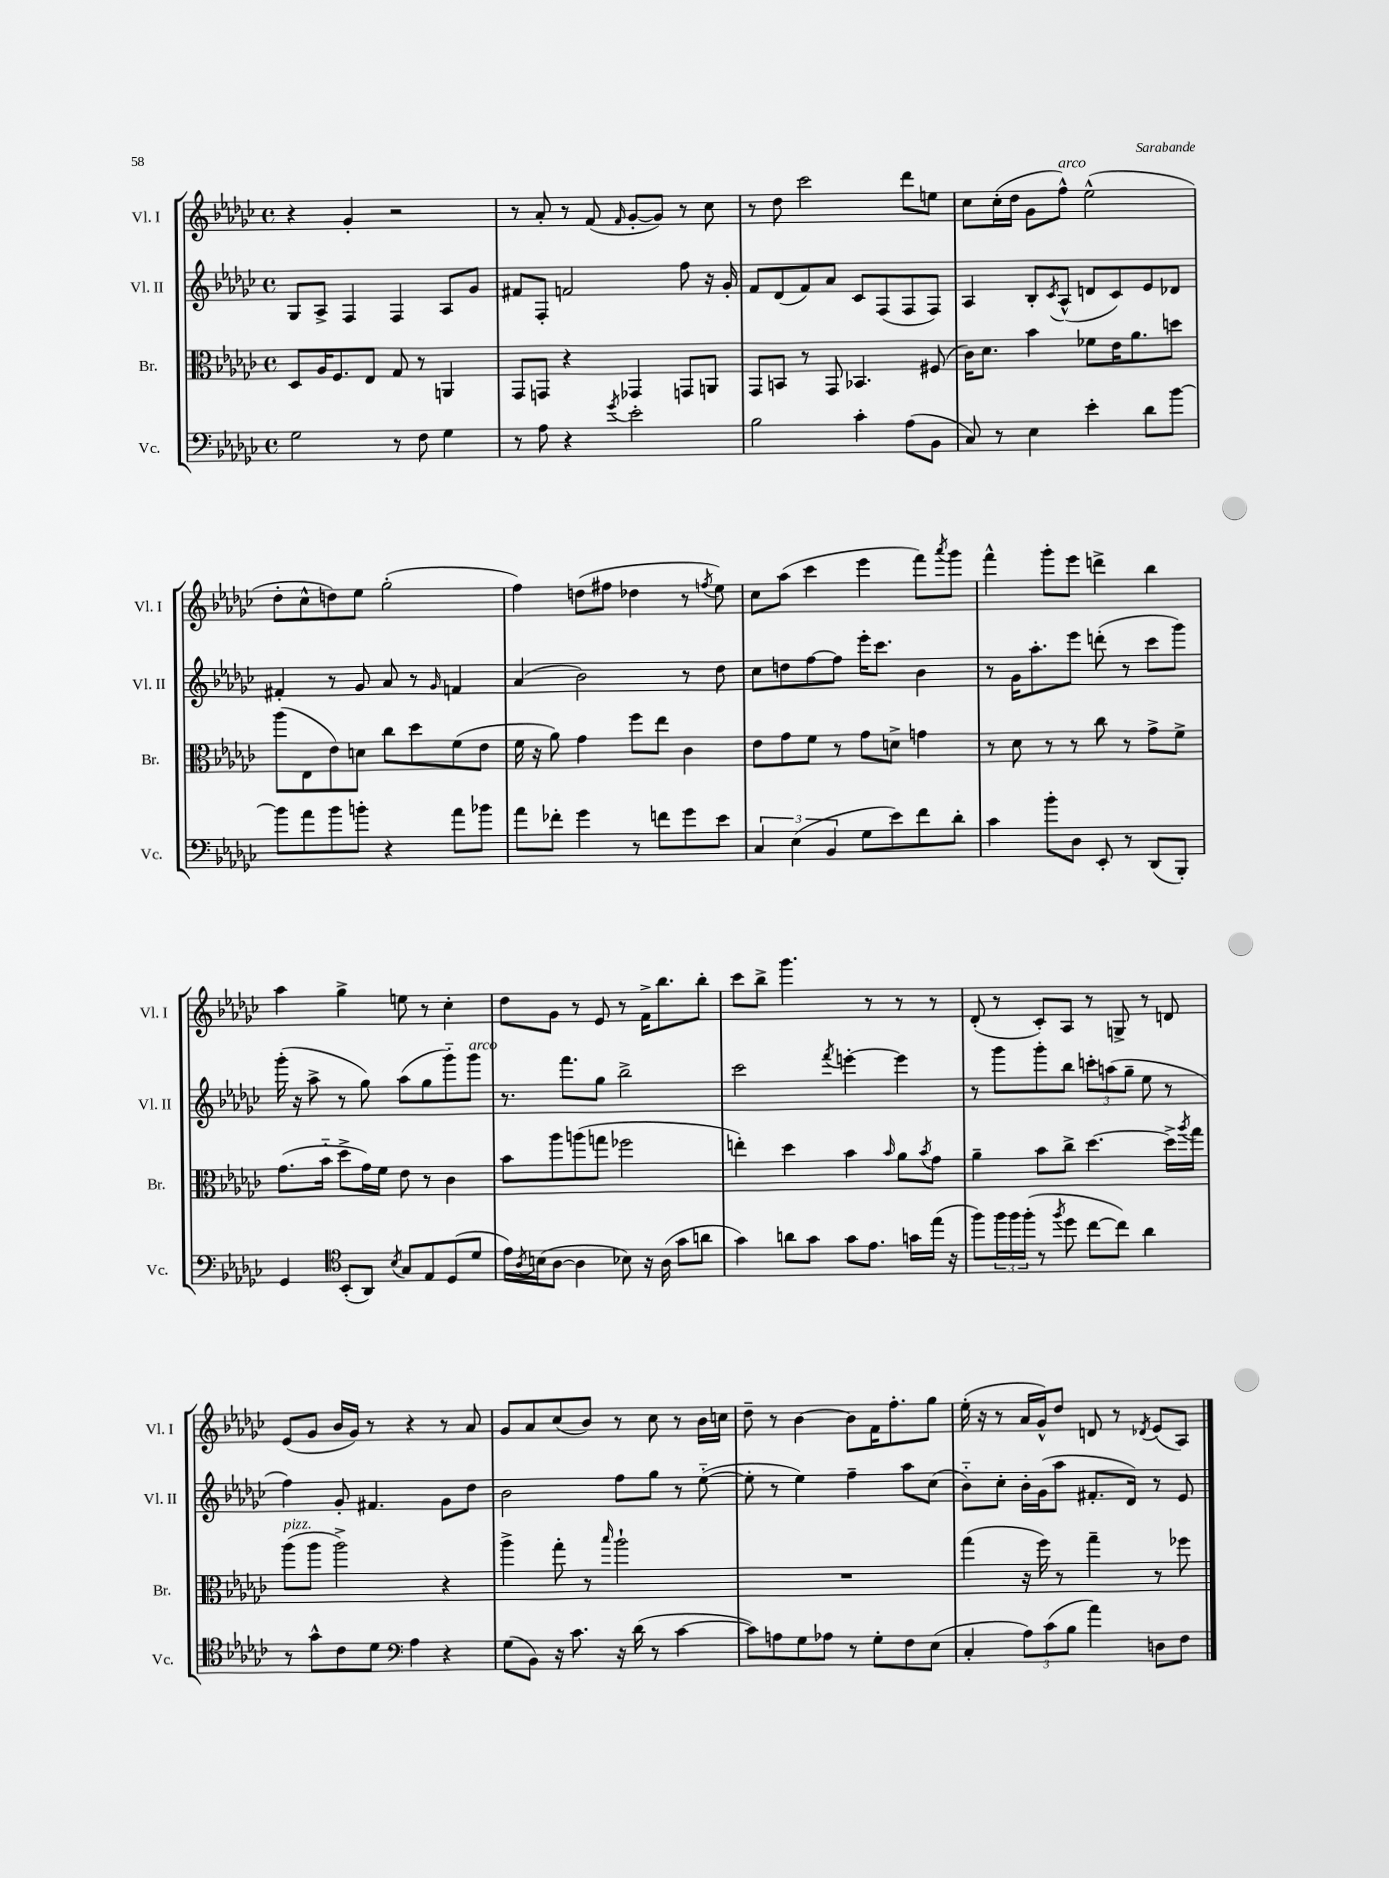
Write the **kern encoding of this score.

**kern	**kern	**kern	**kern
*staff4	*staff3	*staff2	*staff1
*clefF4	*clefC3	*clefG2	*clefG2
*k[b-e-a-d-g-c-]	*k[b-e-a-d-g-c-]	*k[b-e-a-d-g-c-]	*k[b-e-a-d-g-c-]
*M4/4	*M4/4	*M4/4	*M4/4
*met(c)	*met(c)	*met(c)	*met(c)
2G-	8D-	8G-	4r
.	16A-	8A-^	.
.	8.F	.	.
.	.	4F	4g-'
.	8E-	.	.
8r	8G-	4F	2r
8F	8r	.	.
4G-	4AA	8A-	.
.	.	8g-	.
=	=	=	=
8r	8GG-	8f#	8r
8A-	8GG	8F'	8a-'
4r	4r	2f	8r
.	.	.	(8f
8qg-	.	.	16qqf
2e-'	4GG-	.	[8g-'
.	.	.	8g-])
.	8GG	8ff	8r
.	8AA	16r	8cc-
.	.	16g-'	.
=	=	=	=
2B-	8GG-	8f	8r
.	8BB	(8d-	8dd-
.	8r	8f)	2ccc-
.	8GG-	8a-	.
4c-'	4.BB-	8c-	.
.	.	(8F	.
(8A-	.	8F	8ddd-
8BB-	(8F#	8F)	8ee
=	=	=	=
8C-)	16c-)	4A-	8cc-
.	8.d-	.	.
8r	.	.	(16cc-'
.	.	.	16dd-
4E-	4b-	8B-'	8g-
.	.	8qc-	.
.	.	(8A-^^	8ff^^)
4e-'	8f-	8d	(2ee-^^
.	16e-	8c-)	.
.	8.a-	.	.
8d-	.	8e-	.
[8b-	8dd	8d-	.
=	=	=	=
8b-]	(8aa-	4f#'	8dd-'
8a-	8E-	.	8cc-^^
8b-	8e-)	8r	8dd)
8b'	8d	8g-	8ee-
4r	8cc-	8a-	(2gg-'
.	8dd-	8r	.
.	.	16qqg-	.
8a-	(8f	4f	.
8b-	8e-	.	.
=	=	=	=
8a-	16f	(4a-	4ff)
.	16r	.	.
8f-'	8a-)	.	.
4g-	4g-	2b-)	(8dd
.	.	.	8ff#
8r	8ff	.	4dd-
8f	8ee-	.	.
8g-	4c-	8r	8r
.	.	.	8qff
8e-	.	8dd-	8ee-)
=	=	=	=
6C-	8e-	8cc-	8cc-
.	8g-	8dd	(8aa-
(6E-	.	.	.
.	8f	[8ff	4ccc-
6BB-	.	.	.
.	8r	8ff]	.
8G-	8g-	16eee-'	4eee-
.	.	8.ccc-	.
8e-)	8d^	.	.
8f	4g	4b-	8fff)
.	.	.	8qaaa-
8d-'	.	.	8ggg-
=	=	=	=
4c-	8r	8r	4fff^^
.	8d-	16g-	.
.	.	8.aa-'	.
8b-'	8r	.	8ggg-'
8D-	8r	8eee-	8eee-
8EE-'	8cc-	(8ddd'	4ddd^
8r	8r	8r	.
(8DD-	8g-^	8ccc-	4bb-
8BBB-')	8f^	8ggg-)	.
=	=	=	=
4GG-	(8.g-	(16ggg-'	4aa-
.	.	16r	.
.	.	8aa-^	.
.	16b-'~	.	.
*clefC4	*	*	*
(8BB-'	8dd-^	8r	4gg-^
8AA-)	16g-)	8gg-)	.
.	16f	.	.
8qB-	.	.	.
8G-	8e-	(8aa-	8ee
8E-	8r	8gg-	8r
(8D-	4c-	8ggg-'~)	4cc-'
8d-	.	8ggg-	.
=	=	=	=
16e-)	8b-	8.r	8dd-
8qA-	.	.	.
(16B	.	.	.
[8A-	8aa-	.	8g-
.	.	8.fff	.
4A-]	(8aa	.	8r
.	8gg	8gg-	8e-
8B-)	2ff-	2bb-^	8r
16r	.	.	16f^
(16A-	.	.	8.bb-
8g-	.	.	.
8a	.	.	8bb-'
=	=	=	=
4g-)	4ee')	2ccc-	8ccc-
.	.	.	8bb-^
8a	4dd-	.	4.ggg-
8g-	.	.	.
.	.	8qfff	.
8g-	4b-	[4eee'	.
8.e-	.	.	8r
.	16qqb-	.	.
.	8a-	4eee]	8r
16g	.	.	.
.	8qb-	.	.
(16ee-	8g-	.	8r
16r	.	.	.
=	=	=	=
8ff)	4a-~	8r	(8d-'
24ff	.	8ggg-	8r
24ff	.	.	.
(24ff'	.	.	.
8r	8b-	8ggg-'	8c-')
8qff	.	.	.
8dd-	8cc-^	8bb-	8A-
[8cc-	[4.dd-	12ccc'	8r
.	.	(12aa	.
8cc-])	.	.	8G^
.	.	12gg-~	.
4a-	.	8ee-	8r
.	16dd-^]	8r	8d
.	8qaa-	.	.
.	16gg-	.	.
=	=	=	=
8r	(8aa-	4ff)	(8e-
8g-^^	8aa-	.	8g-
8c-	2aa-^)	8g-'	16b-
.	.	.	16g-)
8d-	.	4.f#	8r
*clefF4	*	*	*
4A-	.	.	4r
4r	4r	8g-	8r
.	.	8dd-	8a-
=	=	=	=
(8G-	4aa-^	2b-	8g-
8BB-)	.	.	8a-
16r	8gg-'	.	(8cc-
8.c-	.	.	.
.	8r	.	8b-)
.	16qqbb-	.	.
16r	2aa-`	8ff	8r
(16d-	.	.	.
8r	.	8gg-	8cc-
[4c-	.	8r	8r
.	.	([8ee-'~	16b-
.	.	.	16cc
=	=	=	=
8c-])	1r	8ee-']	8dd-~
8A	.	8r	8r
8G-	.	4ee-)	[4b-
8A-	.	.	.
8r	.	4ff~	8b-]
8G-'	.	.	16f
.	.	.	8.ff'
8F	.	8aa-	.
(8E-	.	(8cc-	8gg-
=	=	=	=
4C-'	(4gg-	8b-'~)	(16ee-'
.	.	.	16r
.	.	8cc-'	8r
12A-)	16r	16b-'	16a-
.	16ff)	(16g-	16g-^^)
(12c-	.	.	.
.	8r	8aa-	8dd-
12B-	.	.	.
4a-)	4gg-~	8.f#'	8d
.	.	.	8r
.	.	16d-)	.
.	.	.	8qd-
8D	8r	8r	(8e-
8F	8ff-	8e-	8A-)
==	==	==	==
*-	*-	*-	*-
